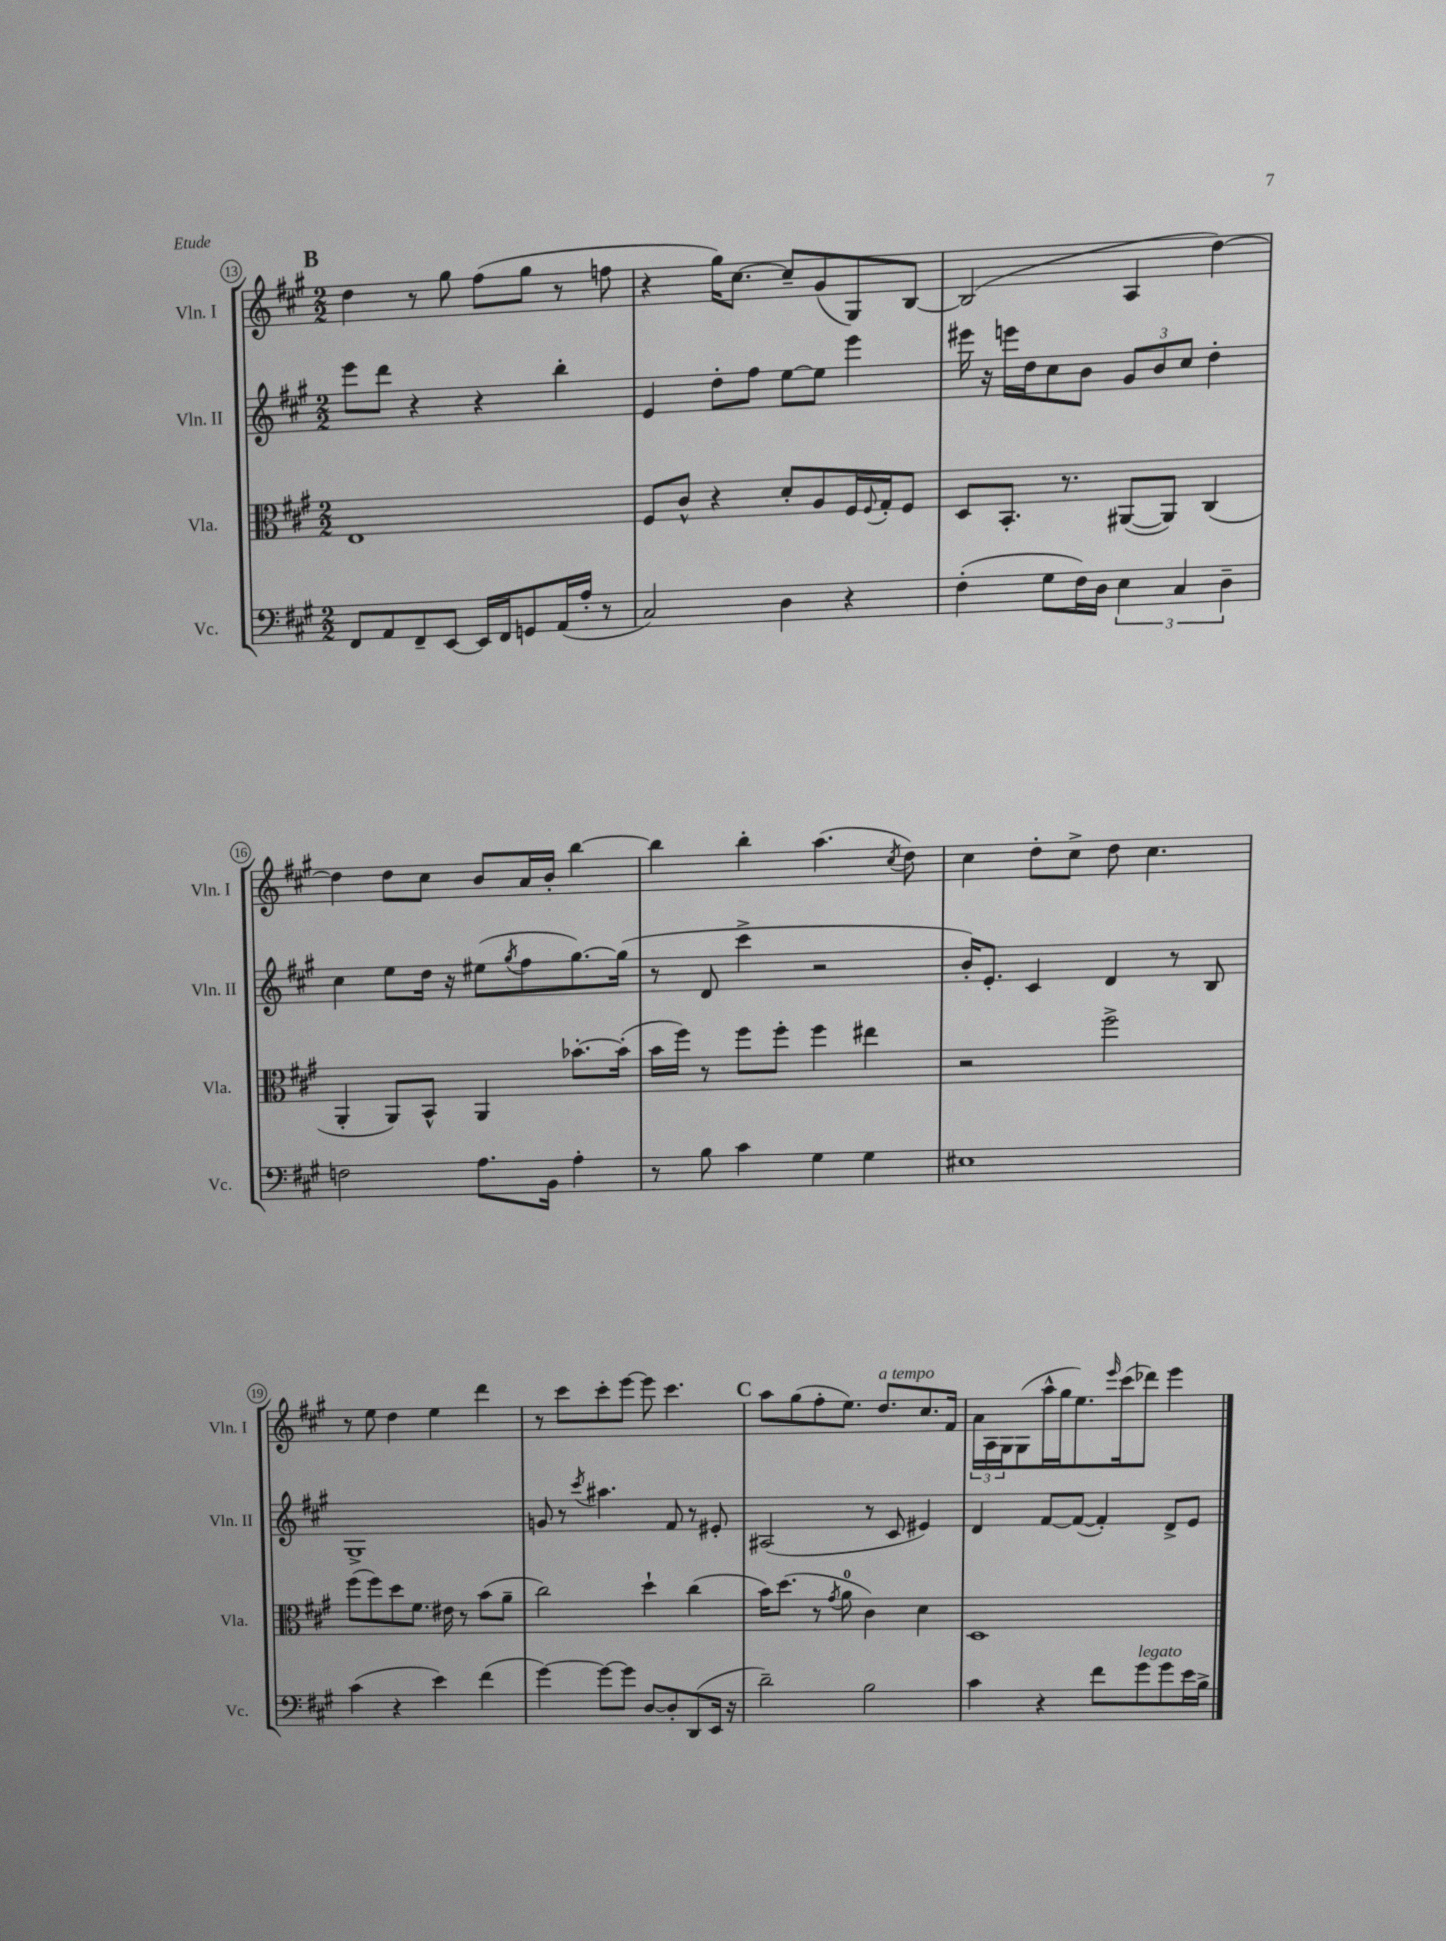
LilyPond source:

<<
\new StaffGroup <<
\new Staff = "s0" \with { instrumentName = "Vln. I" shortInstrumentName = "Vln. I" } {
    \clef treble \key a \major \numericTimeSignature \time 2/2
    \mark \markup { \bold "B" } d''4 r8 gis''8 fis''8( gis''8 r8 f''8 |
    r4 gis''16) cis''8.~ cis''8-- gis'8( gis8) b8~ |
    b2( a4 d''4~) |
    d''4 d''8 cis''8 b'8 a'16 b'16-. b''4~ |
    b''4 b''4-. a''4.( \acciaccatura { cis''8 } d''8) |
    cis''4 d''8-. cis''8-> d''8 cis''4. |
    r8 e''8 d''4 e''4 d'''4 |
    r8 cis'''8 cis'''8-. e'''8~ e'''8 cis'''4. |
    \mark \markup { \bold "C" } a''8 gis''8( fis''8-. e''8.) d''8.^\markup { \italic "a tempo" } cis''8. fis'16 |
    \tuplet 3/2 { a'16 a16 gis16 } gis8( a''16-^ gis''16 e''8.) \grace { e'''16 } cis'''16( des'''8) e'''4 \bar "|." |
}
\new Staff = "s1" \with { instrumentName = "Vln. II" shortInstrumentName = "Vln. II" } {
    \clef treble \key a \major \numericTimeSignature \time 2/2
    \mark \markup { \bold "B" } e'''8 d'''8 r4 r4 b''4-. |
    e'4 d''8-. fis''8 e''8~ e''8 e'''4 |
    eis'''16 r16 e'''16 d''16 cis''8 b'8 \tuplet 3/2 { gis'8 b'8 cis''8 } d''4-. |
    cis''4 e''8 d''16 r16 eis''8( \acciaccatura { gis''8 } fis''8 gis''8.~) gis''16( |
    r8 d'8 cis'''4-> r2 |
    b'16-.) e'8.-. cis'4 d'4 r8 b8 |
    gis1-> |
    g'8 r8 \acciaccatura { cis'''8 } ais''4. fis'8 r8 eis'8-. |
    \mark \markup { \bold "C" } ais2( r8 cis'8 eis'4) |
    d'4 fis'8~ fis'8~( fis'4-.) d'8-> e'8 \bar "|." |
}
\new Staff = "s2" \with { instrumentName = "Vla." shortInstrumentName = "Vla." } {
    \clef alto \key a \major \numericTimeSignature \time 2/2
    \mark \markup { \bold "B" } e1 |
    fis8 cis'8-^ r4 d'8-. a8 fis16 \appoggiatura { fis8 } gis16-. fis8 |
    d8 b,8.-. r8. ais,8~( ais,8) cis4( |
    a,4-. a,8) b,8-^ a,4 bes'8.~-. bes'16-.( |
    b'16 fis''16) r8 fis''8 fis''8-. fis''4 eis''4 |
    r2 fis''2-> |
    fis''8( fis''8) d''8 fis'8. eis'16 r8 b'8( a'8-- |
    cis''2) d''4-! cis''4( |
    \mark \markup { \bold "C" } b'16) d''8.( r8 \acciaccatura { gis'8 } a'8-0 cis'4) d'4 |
    d1 \bar "|." |
}
\new Staff = "s3" \with { instrumentName = "Vc." shortInstrumentName = "Vc." } {
    \clef bass \key a \major \numericTimeSignature \time 2/2
    \mark \markup { \bold "B" } fis,8 a,8 fis,8-- e,8~ e,16 fis,16 g,8 a,16( a16-. r8 |
    cis2) d4 r4 |
    fis4-.( gis8 fis16) d16 \tuplet 3/2 { e4 cis4 d4-- } |
    f2 a8. b,16 a4-. |
    r8 b8 cis'4 gis4 gis4 |
    eis1 |
    cis'4( r4 e'4) fis'4( |
    gis'4~) gis'8~ gis'8 d8~ d8-. d,8( e,16 r16 |
    \mark \markup { \bold "C" } d'2--) b2 |
    cis'4 r4 fis'8 gis'8^\markup { \italic "legato" } gis'8 e'16 b16-> \bar "|." |
}
>>
>>
\layout { \context { \Score currentBarNumber = #13 \override BarNumber.stencil = #(make-stencil-circler 0.1 0.3 ly:text-interface::print) } }
